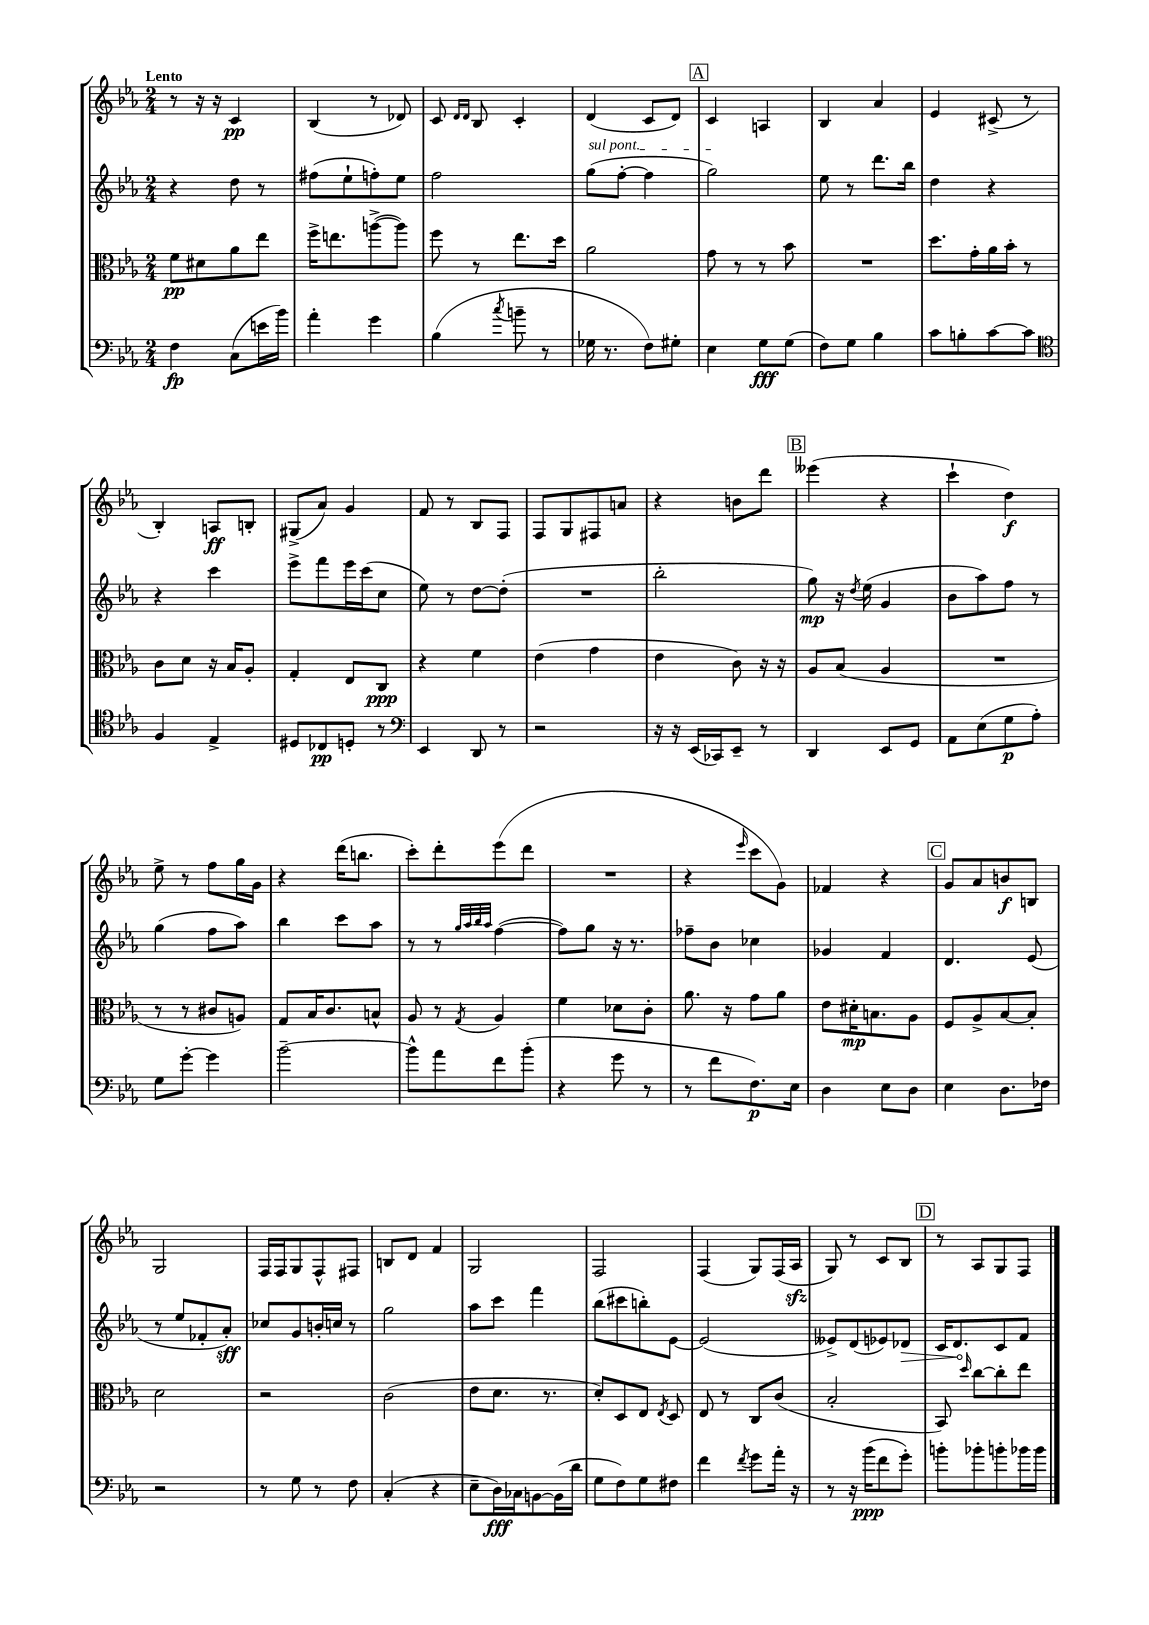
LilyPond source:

<<
\new StaffGroup <<
\new Staff = "s0" {
    \clef treble \key ees \major \numericTimeSignature \time 2/4 \tempo "Lento"
    \autoBeamOff r8 r16 r16 c'4\pp |
    bes4( r8 des'8) |
    c'8 \grace { d'16[ d'16] } bes8 c'4-. |
    d'4( c'8[ d'8]) |
    \mark \markup { \box "A" } c'4 a4 |
    bes4 aes'4 |
    ees'4 cis'8->( r8 |
    bes4-.) a8[\ff b8]-. |
    gis8[->( aes'8]) g'4 |
    f'8 r8 bes8[ f8] |
    f8[ g8 fis8 a'8] |
    r4 b'8[ d'''8] |
    \mark \markup { \box "B" } eeses'''4( r4 |
    c'''4-! d''4\f) |
    ees''8-> r8 f''8[ g''16 g'16] |
    r4 d'''16[( b''8.] |
    c'''8[-.) d'''8-. ees'''8( d'''8] |
    R2 |
    r4 \grace { ees'''16 } c'''8[ g'8]) |
    fes'4 r4 |
    \mark \markup { \box "C" } g'8[ aes'8 b'8\f b8] |
    g2 |
    f16[ f16 g8 f8-^ fis8] |
    b8[ d'8] f'4 |
    g2 |
    f2 |
    f4( g8[) f16( aes16]\sfz |
    g8) r8 c'8[ bes8] |
    \mark \markup { \box "D" } r8 aes8[ g8 f8] \bar "|." |
}
\new Staff = "s1" {
    \clef treble \key ees \major \numericTimeSignature \time 2/4
    \autoBeamOff r4 d''8 r8 |
    fis''8[( ees''8-! f''8-.) ees''8] |
    f''2 |
    \once \override TextSpanner.bound-details.left.text = \markup { \italic "sul pont." } g''8[\startTextSpan( f''8]~-. f''4 |
    \mark \markup { \box "A" } g''2\stopTextSpan) |
    ees''8 r8 d'''8.[ bes''16] |
    d''4 r4 |
    r4 c'''4 |
    ees'''8[-> f'''8 ees'''16 c'''16( c''8] |
    ees''8) r8 d''8[~ d''8]-.( |
    R2 |
    bes''2-. |
    \mark \markup { \box "B" } g''8\mp) r16 \acciaccatura { d''8 } ees''16( g'4 |
    bes'8[ aes''8) f''8] r8 |
    g''4( f''8[ aes''8]) |
    bes''4 c'''8[ aes''8] |
    r8 r8 \grace { g''32[ aes''32 bes''32 aes''32] } f''4~( |
    f''8[) g''8] r16 r8. |
    fes''8[-- bes'8] ces''4 |
    ges'4 f'4 |
    \mark \markup { \box "C" } d'4. ees'8( |
    r8 ees''8[ fes'8-. aes'8]-.\sff) |
    ces''8[ g'8 b'16-. c''16] r8 |
    g''2 |
    aes''8[ c'''8] f'''4 |
    bes''8[( cis'''8 b''8-.) ees'8]~ |
    ees'2( |
    eeses'8[->) d'8( ees'8) \once \override Hairpin.circled-tip = ##t des'8]\> |
    \mark \markup { \box "D" } c'16[ d'8.\! c'8 f'8] \bar "|." |
}
\new Staff = "s2" {
    \clef alto \key ees \major \numericTimeSignature \time 2/4
    \autoBeamOff f'8[\pp dis'8 aes'8 ees''8] |
    f''16[-> e''8. a''8~->( a''8]) |
    f''8 r8 ees''8.[ d''16] |
    aes'2 |
    \mark \markup { \box "A" } g'8 r8 r8 bes'8 |
    R2 |
    d''8.[ g'16-. aes'16 bes'16]-. r8 |
    c'8[ d'8] r16 bes16[ aes8]-. |
    g4-. ees8[ c8]\ppp |
    r4 f'4 |
    ees'4( g'4 |
    ees'4 c'8) r16 r16 |
    \mark \markup { \box "B" } aes8[ bes8]( aes4 |
    R2 |
    r8 r8 cis'8[ a8]) |
    g8[ bes16 c'8. b8]-^ |
    aes8 r8 \acciaccatura { g8 } aes4 |
    f'4 des'8[ c'8]-. |
    aes'8. r16 g'8[ aes'8] |
    ees'8[ dis'16-.\mp b8. aes8] |
    \mark \markup { \box "C" } f8[ aes8-> bes8~ bes8]-. |
    d'2 |
    r2 |
    c'2( |
    ees'8[ d'8.] r8. |
    d'8[-.) d8 ees8] \acciaccatura { ees8 } d8 |
    ees8 r8 c8[ c'8]( |
    bes2-. |
    \mark \markup { \box "D" } bes,8) \grace { d''16 } c''8[~ c''8-. ees''8] \bar "|." |
}
\new Staff = "s3" {
    \clef bass \key ees \major \numericTimeSignature \time 2/4
    \autoBeamOff f4\fp c8[( e'16 bes'16]) |
    aes'4-. g'4 |
    bes4( \acciaccatura { c''8 } b'8-- r8 |
    ges16 r8. f8[) gis8]-. |
    \mark \markup { \box "A" } ees4 g8[\fff g8]( |
    f8[) g8] bes4 |
    c'8[ b8-. c'8~ c'8] |
    \clef tenor f4 ees4-> |
    dis8[ ces8\pp d8]-. r8 |
    \clef bass ees,4 d,8 r8 |
    r2 |
    r16 r16 ees,16[( ces,16) ees,8]-- r8 |
    \mark \markup { \box "B" } d,4 ees,8[ g,8] |
    aes,8[ ees8( g8\p aes8]-.) |
    g8[ g'8]~-. g'4 |
    bes'2~-- |
    bes'8[-^ aes'8 f'8 bes'8]-.( |
    r4 g'8 r8 |
    r8 f'8[ f8.\p) ees16] |
    d4 ees8[ d8] |
    \mark \markup { \box "C" } ees4 d8.[ fes16] |
    r2 |
    r8 g8 r8 f8 |
    c4-.( r4 |
    ees8[-- d16\fff) ces16 b,8~ b,16( d'16] |
    g8[ f8) g8 fis8] |
    f'4 \acciaccatura { f'8 } g'8[ aes'16]-. r16 |
    r8 r16 bes'16[\ppp( f'8 g'8]-.) |
    \mark \markup { \box "D" } b'8[-. bes'8-. b'8-. bes'16 bes'16] \bar "|." |
}
>>
>>
\layout { \context { \Score \remove "Bar_number_engraver" } }
